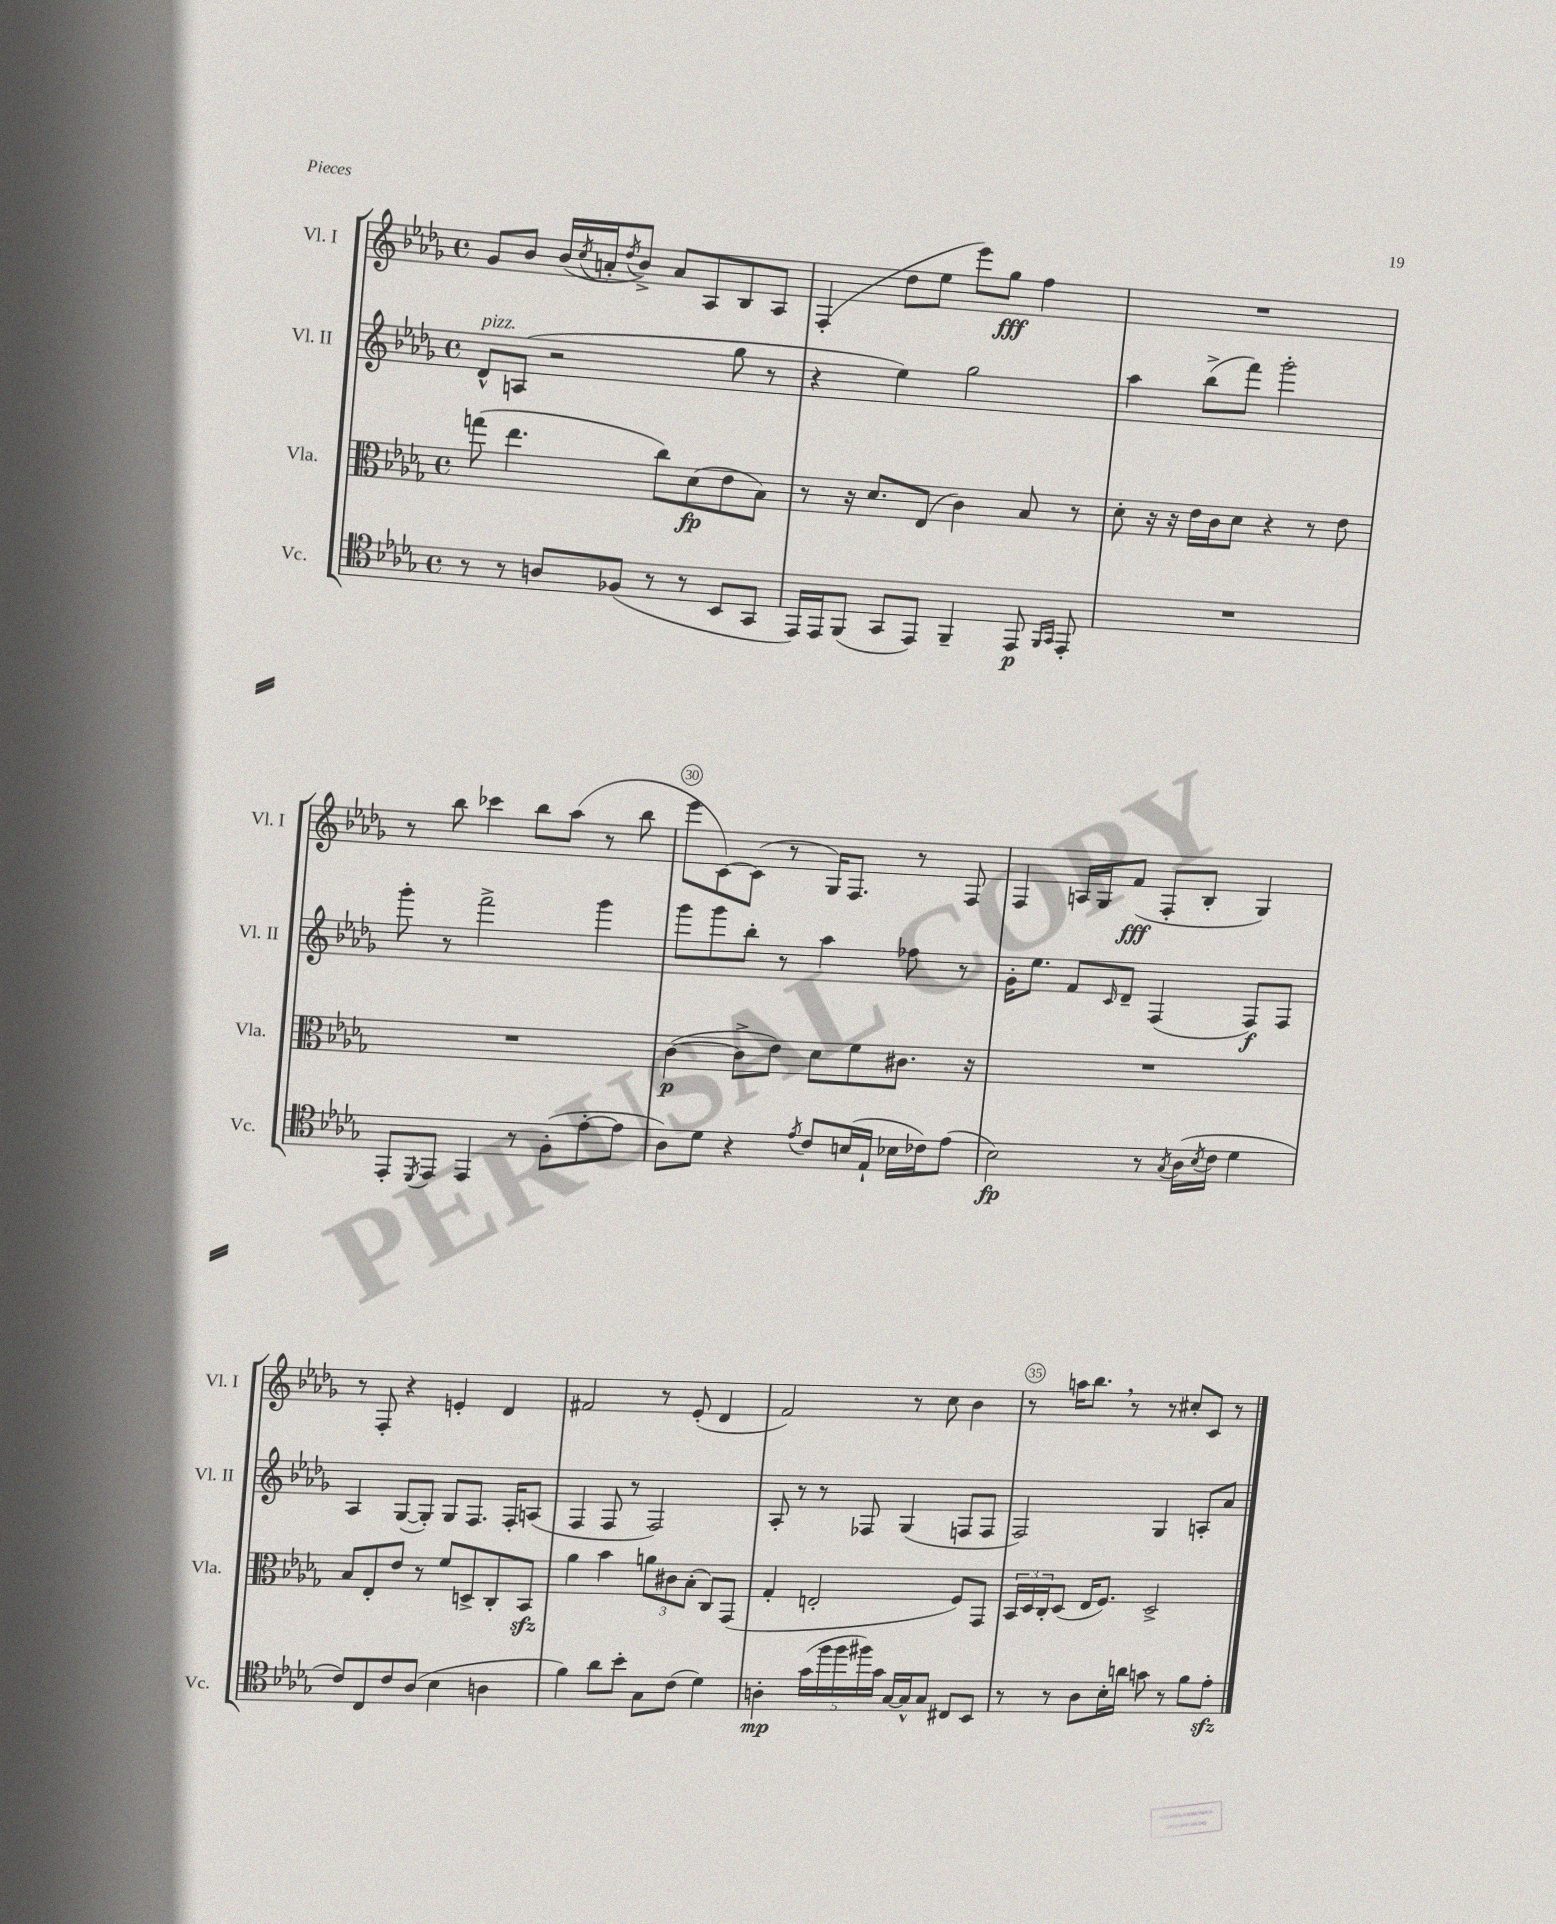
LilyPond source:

<<
\new StaffGroup <<
\new Staff = "s0" \with { instrumentName = "Vl. I" shortInstrumentName = "Vl. I" } {
    \clef treble \key des \major \defaultTimeSignature \time 4/4
    ges'8 bes'8 bes'16( \acciaccatura { c''8 } a'16-. \acciaccatura { des''8 } bes'8->) a'8 aes8 bes8 aes8 |
    f4-.( des''8 ees''8 ees'''8) ges''8\fff f''4 |
    R1 |
    r8 bes''8 ces'''4 bes''8 aes''8( r8 bes''8 |
    ees'''8 c'8~) c'8( r8 ges16) f8. r8 f8 |
    f4 a16 ges16 f'8\fff( f8-. bes8-. ges4) |
    r8 f8-. r4 e'4-. des'4 |
    fis'2 r8 ees'8-.( des'4 |
    f'2) r8 c''8 bes'4 |
    r8 a''16 bes''8. \breathe r8 r8 cis''8-. c'8 r8 \bar "|." |
}
\new Staff = "s1" \with { instrumentName = "Vl. II" shortInstrumentName = "Vl. II" } {
    \clef treble \key des \major \defaultTimeSignature \time 4/4
    des'8-^^\markup { \italic "pizz." } a8( r2 ges''8 r8 |
    r4 ees''4) ges''2 |
    aes''4 bes''8->( f'''8) ges'''2-. |
    ges'''8-. r8 f'''2-> ges'''4 |
    ges'''8 ges'''8 bes''8-. r8 aes''4 fes''8 r8 |
    ges'16-. ees''8. f'8 \grace { c'16 } des'8-- f4( f8\f) f8 |
    aes4 ges8~( ges8-.) ges8 f8. f16-. a8( |
    f4 f8 r8 f2) |
    aes8-. r8 r8 fes8 ges4( f8 f8 |
    f2) ges4 a8-. aes'8 \bar "|." |
}
\new Staff = "s2" \with { instrumentName = "Vla." shortInstrumentName = "Vla." } {
    \clef alto \key des \major \defaultTimeSignature \time 4/4
    g''8( ees''4. c''8) des'8\fp( ees'8 bes8) |
    r8 r16 des'8. ees8( c'4) bes8 r8 |
    des'8-. r16 r16 ees'16 c'16 des'8 r4 r8 ees'8 |
    R1 |
    c'4~\p( c'8-> ees'8) des'8 f'8 cis'8. r16 |
    R1 |
    bes8 ees8-. ees'8 r8 f'8 d8-> c8-. bes,8\sfz |
    aes'4 bes'4 \tuplet 3/2 { a'8 cis'8 bes8-.( } c8) ges,8( |
    ges4-. e2-. f8) ges,8 |
    \tuplet 3/2 { bes,16 des16 c16-. } des8( ees16 f8.) des2-> \bar "|." |
}
\new Staff = "s3" \with { instrumentName = "Vc." shortInstrumentName = "Vc." } {
    \clef tenor \key des \major \defaultTimeSignature \time 4/4
    r8 r8 a8 fes8( r8 r8 bes,8 ges,8 |
    ees,16) ees,16 f,8( ges,8 ees,8) f,4-- ees,8\p \grace { f,16 ges,16 } ees,8-. |
    R1 |
    ees,8-. \acciaccatura { des,8 } ees,8 ees,4 r8 f8-.( ees'8~-. ees'8 |
    aes8) des'8 r4 \acciaccatura { ees'8 } c'8 b16( ees16-! bes16 ces'16) ees'8( |
    bes2\fp) r8 \acciaccatura { ges8 } aes16( \acciaccatura { bes8 } c'16 des'4 |
    c'8) c8 c'8 aes8( bes4 a4 |
    f'4) aes'8 bes'8-. ges8 c'8( des'4) |
    a4-.\mp \tuplet 5/4 { ges'16( f''16 f''16 fis''16) ges'16 } ges16~ ges16-^ ges8 cis8 bes,8 |
    r8 r8 aes8 bes16-. a'16 g'8 r8 f'8 ees'8-.\sfz \bar "|." |
}
>>
>>
\layout { \context { \Score currentBarNumber = #26 \override BarNumber.break-visibility = ##(#f #t #t) barNumberVisibility = #(every-nth-bar-number-visible 5) \override BarNumber.stencil = #(make-stencil-circler 0.1 0.3 ly:text-interface::print) } }
